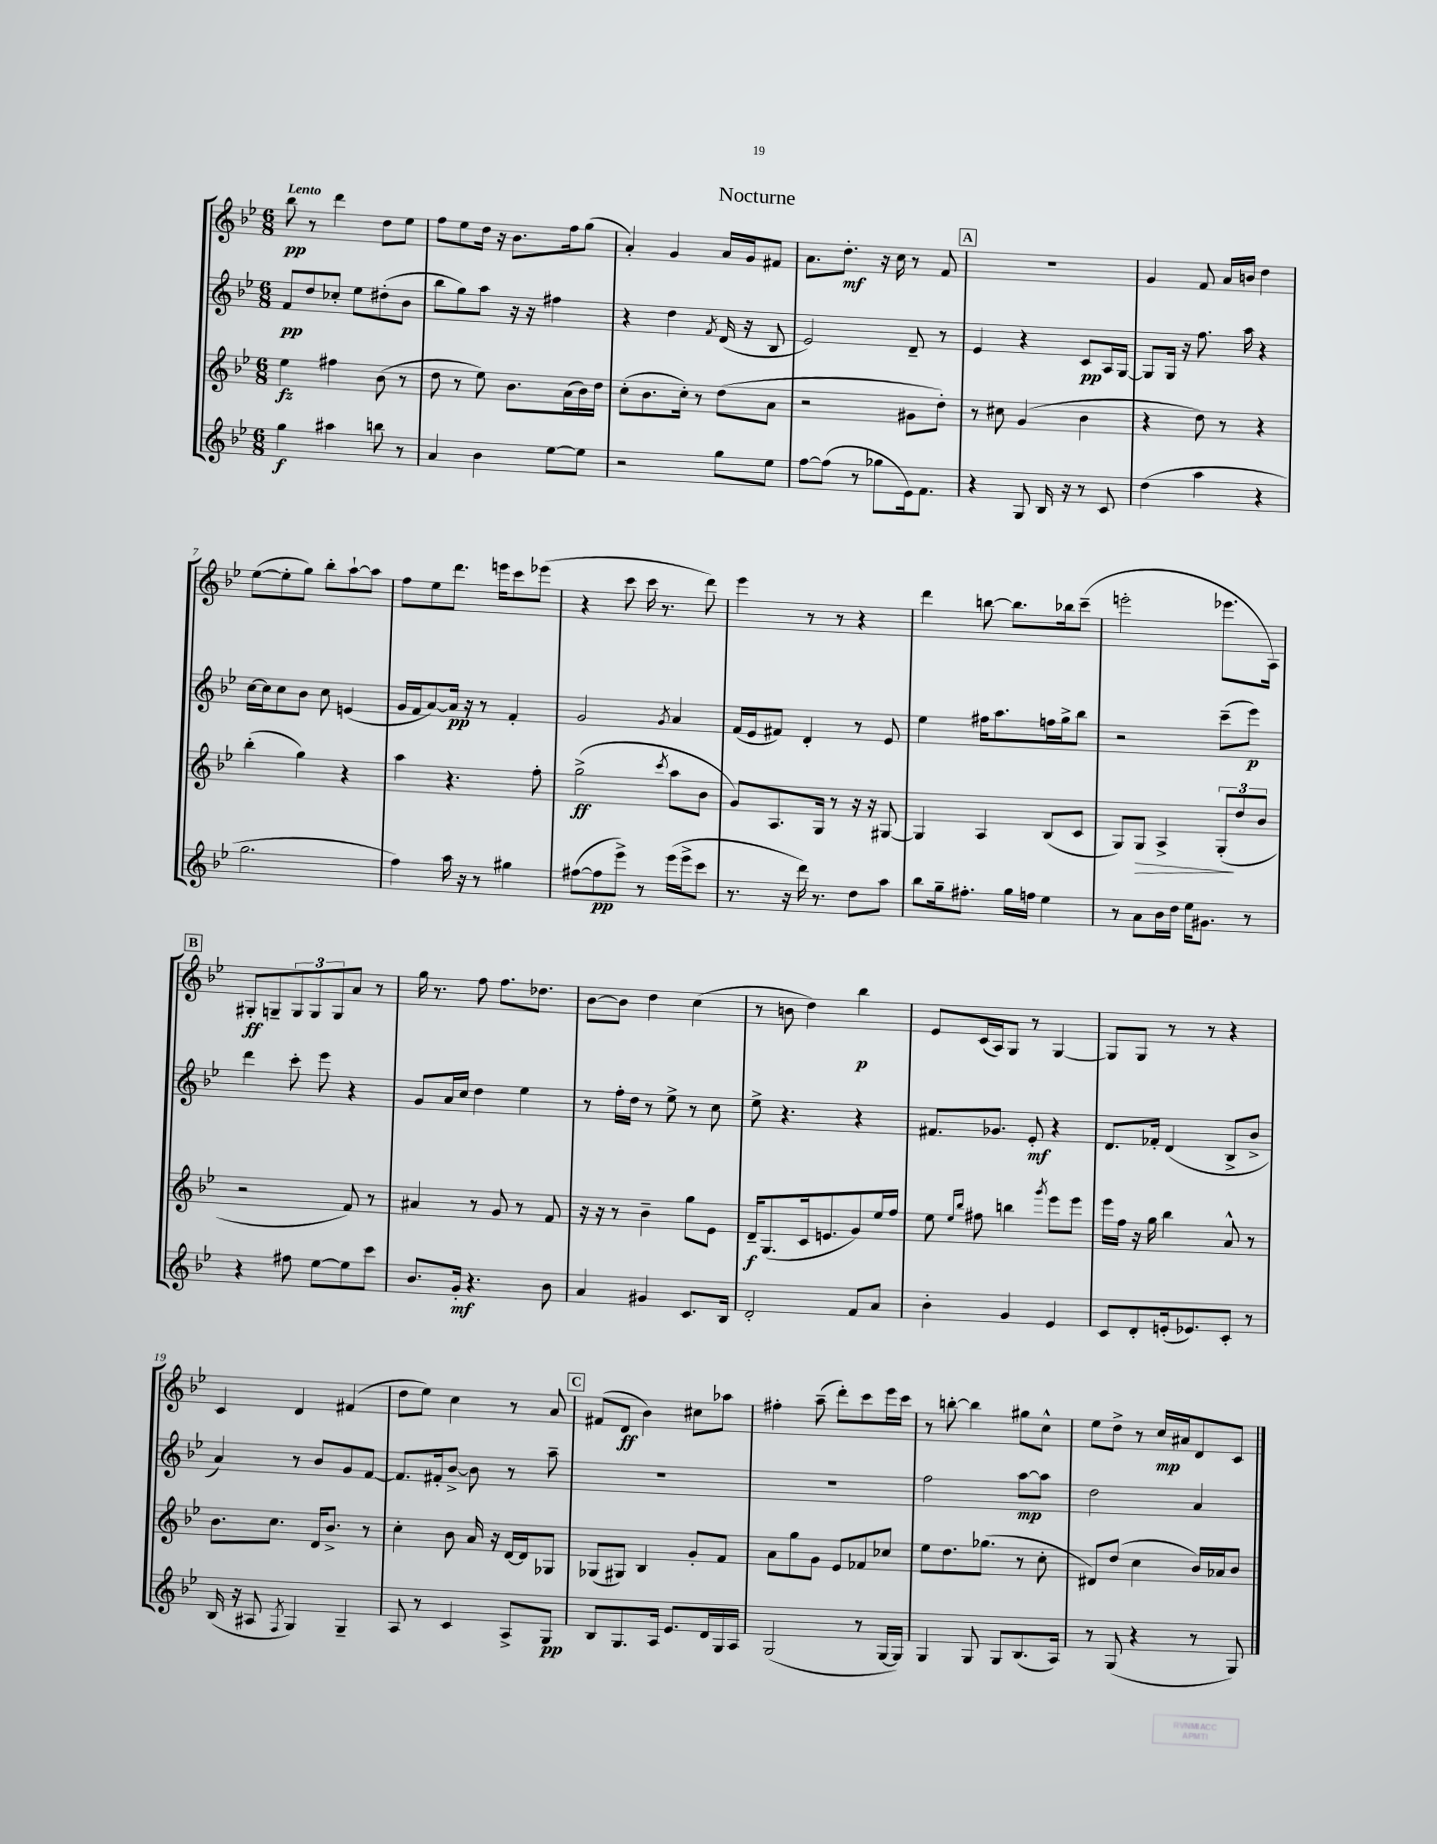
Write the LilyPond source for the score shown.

\header { title = "Nocturne" }
<<
\new StaffGroup <<
\new Staff = "s0" {
    \clef treble \key bes \major \numericTimeSignature \time 6/8 \tempo "Lento"
    bes''8\pp r8 d'''4 d''8 ees''8 |
    f''8 ees''8 d''16 r16 bes'8. f''16 g''8( |
    a'4-.) g'4 a'16 g'16 fis'8 |
    a'8. d''8.-.\mf r16 c''16 r8 f'8 |
    \mark \markup { \box "A" } R2. |
    g'4 f'8 a'16 b'16 d''4 |
    ees''8~( ees''8-. g''8) bes''8-. a''8~-! a''8 |
    f''8 ees''8 d'''8. e'''16 c'''8 ees'''8( |
    r4 c'''8 c'''16 r8. d'''8) |
    ees'''4 r8 r8 r4 |
    d'''4 b''8~ b''8. bes''16 c'''8--( |
    e'''2-. ees'''8. a16) |
    \mark \markup { \box "B" } gis8-.\ff g8-- \tuplet 3/2 { g8 g8 g8 } a'8 r8 |
    g''16 r8. f''8 f''8. des''8. |
    bes'8~ bes'8 d''4 c''4( |
    r8 b'8 d''4) bes''4\p |
    ees'8 c'16( a16) g8 r8 g4~ |
    g8 g8 r8 r8 r4 |
    c'4 d'4 fis'4( |
    d''8 ees''8) c''4 r8 a'8 |
    \mark \markup { \box "C" } fis'8( d'8\ff bes'4) cis''8 aes''8 |
    fis''4-. a''8--( d'''8-.) c'''8 ees'''16 c'''16 |
    r8 b''8~-. b''4 gis''8 c''8-^ |
    ees''8 d''8-> r8 c''16\mp ais'16 d'8 c'8 \bar "|." |
}
\new Staff = "s1" {
    \clef treble \key bes \major \numericTimeSignature \time 6/8
    f'8\pp d''8 ces''8-. ees''8 dis''8-.( bes'8 |
    bes''8 g''8) a''8 r16 r16 fis''4 |
    r4 d''4 \acciaccatura { f'8 } d'16( r16 bes8 |
    ees'2) d'8-- r8 |
    \mark \markup { \box "A" } ees'4 r4 c'8\pp a16 g16~ |
    g8 g16 r16 f''8. a''16 r4 |
    c''16~ c''16 c''8 bes'8 c''8 e'4( |
    g'16 f'16 a'8~) a'16\pp r16 r8 f'4-. |
    g'2 \acciaccatura { g'8 } a'4 |
    f'16( ees'16 fis'8) d'4-. r8 ees'8 |
    ees''4 fis''16 a''8. f''16 g''16-> bes''8 |
    r2 c'''8--( ees'''8\p) |
    \mark \markup { \box "B" } d'''4 c'''8-. ees'''8 r4 |
    g'8 a'16 c''16 d''4 ees''4 |
    r8 f''16-. d''16 r8 ees''8-> r8 c''8 |
    ees''8-> r4. r4 |
    fis'8. ges'8. ees'8-.\mf r4 |
    d'8. fes'16-. d'4( bes8-> bes'8-> |
    a'4) r8 bes'8 g'8 f'8~ |
    f'8. fis'16-. bes'8~-> bes'8 r8 a''8-- |
    \mark \markup { \box "C" } R2. |
    R2. |
    f''2 a''8~\mp a''8 |
    d''2 a'4 \bar "|." |
}
\new Staff = "s2" {
    \clef treble \key bes \major \numericTimeSignature \time 6/8
    ees''4\fz fis''4 bes'8( r8 |
    d''8 r8 ees''8) bes'8. a'16( bes'16) d''16 |
    c''8-.( bes'8. c''16-.) r8 d''8( a'8 |
    r2 gis'8 d''8-.) |
    \mark \markup { \box "A" } r8 cis''8 g'4( bes'4 |
    r4 d''8) r8 r4 |
    bes''4-.( g''4) r4 |
    a''4 r4. f''8-. |
    g''2->\ff( \acciaccatura { c'''8 } a''8 bes'8 |
    g'8) a8. g16 r8 r16 r16 gis8~ |
    gis4 a4 bes8( c'8 |
    g8) g8\> a4-> \tuplet 3/2 { g8-.\!( d''8 bes'8 } |
    \mark \markup { \box "B" } r2 f'8) r8 |
    ais'4 r8 g'8 r8 f'8 |
    r16 r16 r8 bes'4-- g''8 ees'8 |
    d'16--\f g8.( c'16 e'8. g'8) ees''16 f''16 |
    ees''8 \grace { ees''16 bes''16 } fis''8 b''4 \acciaccatura { g'''8 } ees'''8 ees'''8 |
    ees'''16 f''16 r16 g''16 bes''4 a'8-^ r8 |
    bes'8. c''8. d'16 bes'8.-> r8 |
    c''4-. bes'8 a'16 r16 d'16~ d'16 ges8 |
    \mark \markup { \box "C" } ges8( gis8) bes4 g'8-. f'8 |
    a'8 g''8 g'8 ees'8 fes'8 ces''8 |
    ees''8 d''8. ges''8.( r8 c''8-. |
    dis'8) d''8( c''4 bes'16) aes'16 bes'8 \bar "|." |
}
\new Staff = "s3" {
    \clef treble \key bes \major \numericTimeSignature \time 6/8
    g''4\f ais''4 b''8 r8 |
    a'4 bes'4 ees''8~ ees''8 |
    r2 g''8 ees''8 |
    f''8~ f''8( r8 ges''8 ees'16) f'8. |
    \mark \markup { \box "A" } r4 g8 bes16 r16 r8 c'8 |
    d''4( a''4 r4 |
    g''2. |
    f''4) a''16 r16 r8 gis''4 |
    fis''8~( fis''8\pp ees'''8->) r8 ees'''16( ees'''16-> c'''8 |
    r8. r16 d'''16) r8. d''8 a''8 |
    bes''8 g''16-- fis''8.-. g''16 f''16 ees''4 |
    r8 a'8 bes'16 d''16 ees''16 gis'8. r8 |
    \mark \markup { \box "B" } r4 fis''8 ees''8~ ees''8 c'''8 |
    bes'8. g'16-.\mf r4. bes'8 |
    a'4 gis'4 c'8. bes16 |
    d'2-. f'8 a'8 |
    bes'4-. g'4 ees'4 |
    c'8 d'8-. e'16-.( ees'8.) c'8-. r8 |
    bes16( r16 ais8 \acciaccatura { f8 } g4) g4-- |
    a8 r8 c'4 a8-> g8\pp |
    \mark \markup { \box "C" } bes8 g8. a16 ees'8. d'16 g16 a16 |
    g2( r8 g16~ g16) |
    g4 g8 g8 bes8.( a16) |
    r8 g8( r4 r8 g8) \bar "|." |
}
>>
>>
